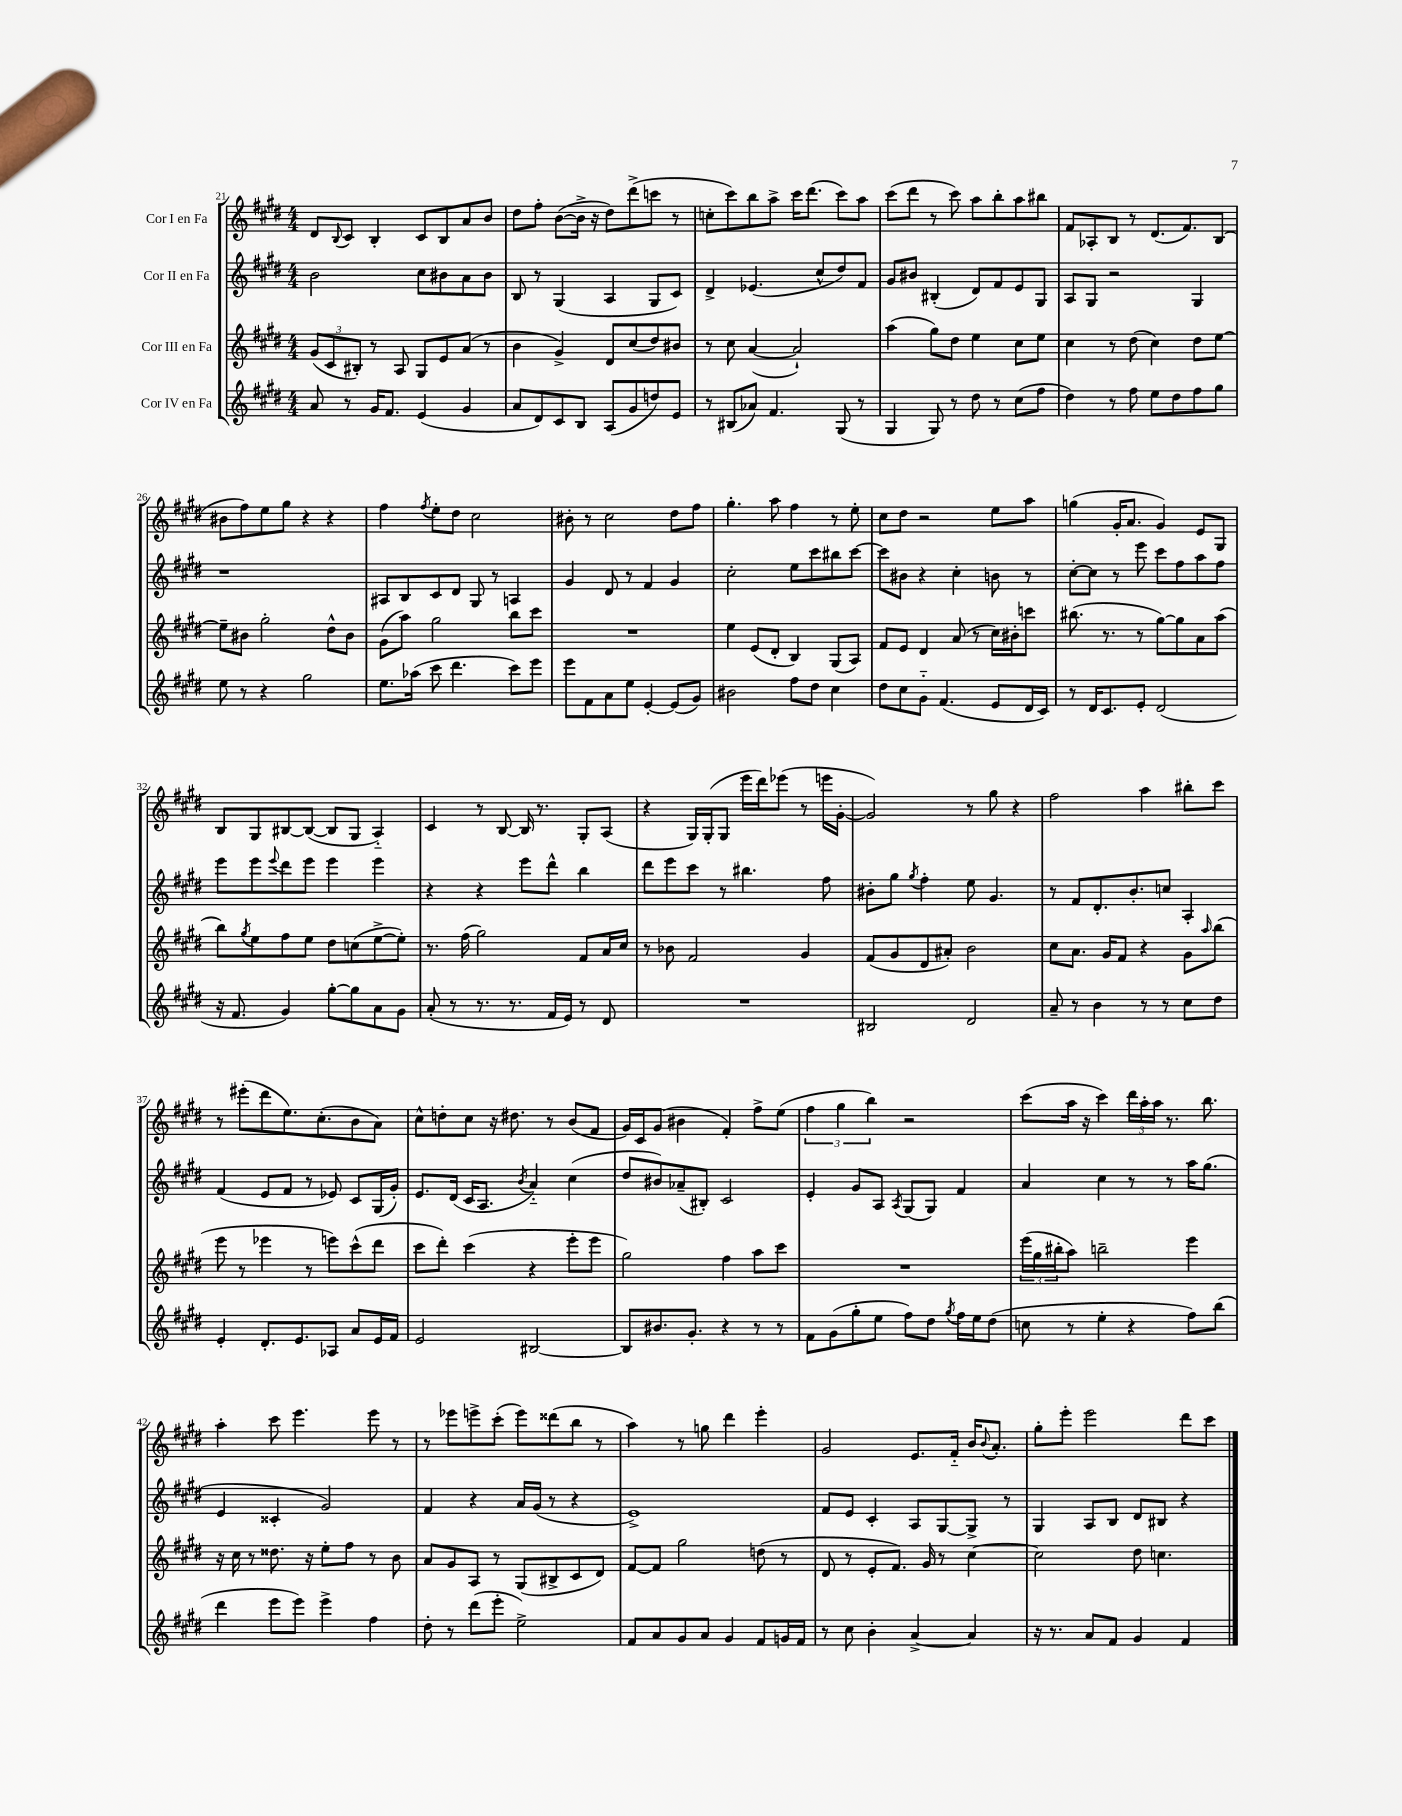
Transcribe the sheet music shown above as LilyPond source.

<<
\new StaffGroup <<
\new Staff = "s0" \with { instrumentName = "Cor I en Fa" } {
    \clef treble \key e \major \numericTimeSignature \time 4/4
    dis'8 \appoggiatura { b8 } cis'8 b4-. cis'8 b8 a'8 b'8 |
    dis''8 fis''8-. b'8~( b'16-> r16 dis''8) dis'''8->( c'''8 r8 |
    c''8-. cis'''8) b''8 a''8-> cis'''16 dis'''8.( cis'''8) a''8 |
    cis'''8( dis'''8 r8 cis'''8) a''8 b''8-. a''8 bis''8 |
    fis'8 aes8-. b8 r8 dis'8.( fis'8.) b8( |
    bis'8 fis''8) e''8 gis''8 r4 r4 |
    fis''4 \acciaccatura { fis''8 } e''8-. dis''8 cis''2 |
    bis'8-. r8 cis''2 dis''8 fis''8 |
    gis''4.-. a''8 fis''4 r8 e''8-. |
    cis''8 dis''8 r2 e''8 a''8 |
    g''4( gis'16-. a'8. gis'4) e'8 gis8 |
    b8 gis8 bis8~ bis8~( bis8 gis8 a4-_) |
    cis'4 r8 b8~ b16 r8. gis8-. a8( |
    r4 gis16) gis16-.( gis8 e'''16 dis'''16) ees'''8( r8 e'''16 gis'16~-. |
    gis'2) r8 gis''8 r4 |
    fis''2 a''4 bis''8-. cis'''8 |
    r8 eis'''8-.( dis'''8 e''8.) cis''8.-.( b'8 a'8) |
    cis''8-^ d''8-. cis''8 r16 dis''8. r8 b'8( fis'8 |
    gis'16) cis'16 gis'8( bis'4 fis'4-.) fis''8-> e''8( |
    \tuplet 3/2 { fis''4 gis''4 b''4) } r2 |
    cis'''8( a''16 r16 cis'''4) \tuplet 3/2 { dis'''16 a''16-. a''16 } r8. b''8. |
    a''4-. cis'''8 e'''4. e'''8 r8 |
    r8 ees'''8 e'''8-> cis'''8-.( e'''8) disis'''8( b''8 r8 |
    a''4) r8 g''8 dis'''4 e'''4-. |
    gis'2 e'8. fis'16-_ b'16 \appoggiatura { b'8 } a'8.-. |
    gis''8-. e'''8-. e'''2 dis'''8 cis'''8 \bar "|." |
}
\new Staff = "s1" \with { instrumentName = "Cor II en Fa" } {
    \clef treble \key e \major \numericTimeSignature \time 4/4
    b'2 cis''8 bis'8 a'8 bis'8 |
    b8 r8 gis4( a4 gis8 cis'8) |
    dis'4-> ees'4.( cis''8-^ dis''8) fis'8 |
    gis'8 bis'8 bis4-.( dis'8) fis'8 e'8 gis8 |
    a8 gis8 r2 gis4 |
    r1 |
    ais8 b8 cis'8 dis'8 gis8 r8 a4 |
    gis'4 dis'8 r8 fis'4 gis'4 |
    cis''2-. e''8 cis'''8 bis''8 cis'''8~ |
    cis'''8 bis'8 r4 cis''4-. b'8 r8 |
    cis''8~-. cis''8 r8 e'''8 cis'''8 fis''8 a''8 fis''8 |
    e'''8 e'''8 \appoggiatura { e'''8 } dis'''8 e'''8 e'''4 e'''4 |
    r4 r4 e'''8 dis'''8-^ b''4 |
    dis'''8 e'''8 cis'''8 r8 bis''4. fis''8 |
    bis'8-. gis''8 \acciaccatura { gis''8 } fis''4-. e''8 gis'4. |
    r8 fis'8 dis'8.-. b'8.-. c''8 a4-. |
    fis'4( e'8 fis'8 r8 ees'8) cis'8 gis16( gis'16-.) |
    e'8. dis'16( cis'16 a8. \acciaccatura { b'8 } a'4-_) cis''4( |
    dis''8 bis'8) aes'8--( bis8-.) cis'2 |
    e'4-. gis'8 a8 \acciaccatura { a8 } gis8( gis8) fis'4 |
    a'4 cis''4 r8 r8 a''16 gis''8.( |
    e'4 cisis'4-. gis'2) |
    fis'4 r4 a'16 gis'16( r8 r4 |
    e'1->) |
    fis'8 e'8 cis'4-. a8 gis8~ gis8-> r8 |
    gis4 a8 b8 dis'8 bis8 r4 \bar "|." |
}
\new Staff = "s2" \with { instrumentName = "Cor III en Fa" } {
    \clef treble \key e \major \numericTimeSignature \time 4/4
    \tuplet 3/2 { gis'8( cis'8 bis8-.) } r8 a8 gis8 e'8 a'8( r8 |
    b'4 gis'4->) dis'8 cis''8( dis''8) bis'8 |
    r8 cis''8 a'4~( a'2-!) |
    a''4( gis''8) dis''8 e''4 cis''8 e''8 |
    cis''4 r8 dis''8( cis''4) dis''8 e''8~ |
    e''8-- bis'8 gis''2-. dis''8-^ bis'8 |
    gis'8( a''8) gis''2 b''8 cis'''8 |
    R1 |
    e''4 e'8( dis'8-. b4) gis8( a8) |
    fis'8 e'8 dis'4 a'8( r8 cis''16) bis'16-. c'''8 |
    bis''8.( r8. r8 gis''8~) gis''8 a'8 a''8( |
    b''8) \acciaccatura { gis''8 } e''8 fis''8 e''8 dis''8 c''8( e''8~-> e''8-.) |
    r8. fis''16( gis''2) fis'8 a'16 cis''16 |
    r8 bes'8 fis'2 gis'4 |
    fis'8( gis'8 dis'8 ais'8-.) b'2 |
    cis''8 a'8. gis'16 fis'8 r4 gis'8 \grace { a''16 } b''8( |
    e'''8 r8 ees'''4 r8 e'''8) cis'''8-^( dis'''8 |
    cis'''8 dis'''8-.) cis'''4( r4 e'''8-. e'''8 |
    gis''2) fis''4 a''8 cis'''8 |
    R1 |
    \tuplet 3/2 { e'''16( gis''16 bis''16-. } a''8) b''2-- e'''4 |
    r16 cis''16 r8 disis''8. r16 e''8-. fis''8 r8 b'8 |
    a'8 gis'8 a8 r8 gis8( bis8-> cis'8 dis'8) |
    fis'8~ fis'8 gis''2 d''8( r8 |
    dis'8 r8 e'8-. fis'8.) gis'16 r8 cis''4~ |
    cis''2 dis''8 c''4. \bar "|." |
}
\new Staff = "s3" \with { instrumentName = "Cor IV en Fa" } {
    \clef treble \key e \major \numericTimeSignature \time 4/4
    a'8 r8 gis'16 fis'8. e'4( gis'4 |
    a'8 dis'8) cis'8 b8 a8( gis'8 d''8) e'8 |
    r8 bis8( aes'8) fis'4. gis8( r8 |
    gis4 gis8) r8 dis''8 r8 cis''8( fis''8 |
    dis''4) r8 fis''8 e''8 dis''8 fis''8 gis''8 |
    e''8 r8 r4 gis''2 |
    e''8. aes''16( cis'''8 dis'''4. cis'''8) e'''8 |
    e'''8 fis'8 a'8 e''8 e'4~-. e'8( gis'8) |
    bis'2 fis''8 dis''8 cis''4 |
    dis''8 cis''8 gis'8-_ fis'4.( e'8 dis'16 cis'16) |
    r8 dis'16 cis'8. e'8-. dis'2( |
    r16 fis'8. gis'4) gis''8~-. gis''8 a'8 gis'8 |
    a'8-.( r8 r8. r8. fis'16 e'16) r8 dis'8 |
    R1 |
    bis2 dis'2 |
    a'8-- r8 b'4 r8 r8 cis''8 dis''8 |
    e'4-. dis'8.-. e'8. aes8 a'8 e'16 fis'16 |
    e'2 bis2~ |
    bis8 bis'8. gis'8.-. r4 r8 r8 |
    fis'8 gis'8( gis''8-. e''8 fis''8) dis''8 \acciaccatura { gis''8 } fis''16 e''16 dis''8( |
    c''8 r8 e''4-. r4 fis''8) b''8( |
    dis'''4 e'''8 e'''8) e'''4-> fis''4 |
    dis''8-. r8 dis'''8( e'''8-. e''2->) |
    fis'8 a'8 gis'8 a'8 gis'4 fis'8 g'16 fis'16 |
    r8 cis''8 b'4-. a'4~-> a'4 |
    r16 r8. a'8 fis'8 gis'4 fis'4 \bar "|." |
}
>>
>>
\layout { \context { \Score currentBarNumber = #21 } }
